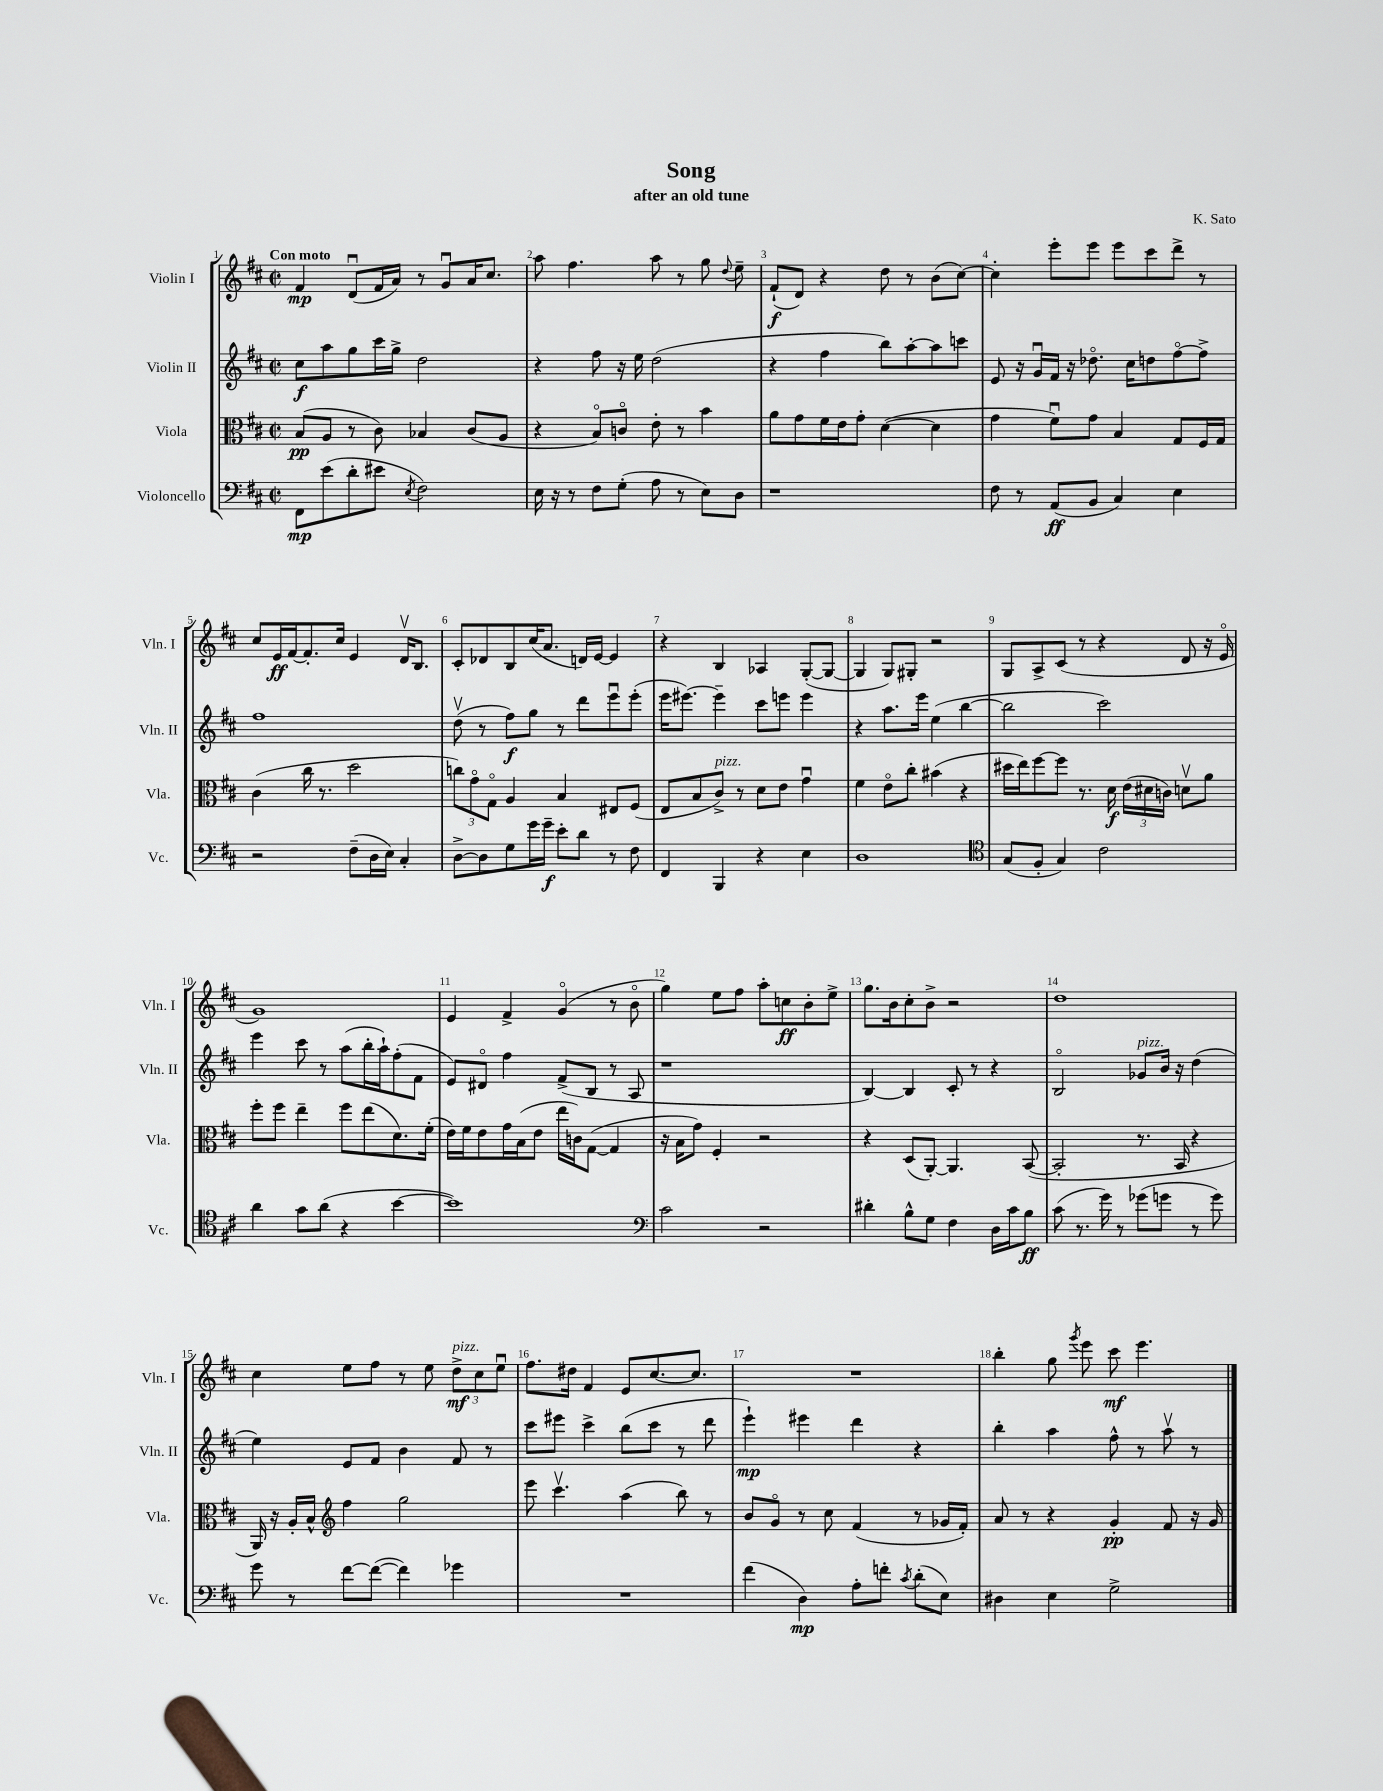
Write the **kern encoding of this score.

**kern	**kern	**kern	**kern
*staff4	*staff3	*staff2	*staff1
*clefF4	*clefC3	*clefG2	*clefG2
*k[f#c#]	*k[f#c#]	*k[f#c#]	*k[f#c#]
*M2/2	*M2/2	*M2/2	*M2/2
*met(c|)	*met(c|)	*met(c|)	*met(c|)
8FF#\L	(8B/L	8cc#\L	4f#/
(8e\	8A/J	8aa\	.
8d'\	8r	8gg\	(8du/L
8e#\J	8c#\)	16ccc#\L	16f#/L
.	.	16gg^\JJ	16a/JJ)
8qE/	.	.	.
2F#\)	4B-/	2dd\	8r
.	.	.	8gu/L
.	(8c#/L	.	16a/K
.	.	.	8.cc#/J
.	8A/J	.	.
=	=	=	=
16E\	4r	4r	8aa\
16r	.	.	.
8r	.	.	4.ff#\
8F#\L	8Bo/L)	8ff#\	.
(8G'\J	8co/J	16r	.
.	.	16ee\	.
8A\	8e'\	(2dd\	8aa\
8r	8r	.	8r
8E\L)	4b\	.	8gg\
.	.	.	8qqdd/
8D\J	.	.	8ee~\
=	=	=	=
1r	8a\L	4r	(8f#`/L
.	8g\	.	8d/J)
.	16f#\L	4ff#\	4r
.	16e\J	.	.
.	8g'\J	.	.
.	([4d\	8bb\L)	8dd\
.	.	[8aa'\	8r
.	4d\]	8aa\]	(8b\L
.	.	8ccc\J	[8cc#\J)
=	=	=	=
8F#\	4g\	8e/	4cc#'\]
8r	.	16r	.
.	.	16gu/LL	.
(8AA/L	8f#u\L)	16f#/JJ	8eee'\L
.	.	16r	.
8BB/J	8g\J	8.dd-o\	8eee\J
4C#/)	4B/	.	8eee\L
.	.	16cc#\LK	.
.	.	8dd\	8ccc#\
4E\	8G/L	[8ff#o\	8ddd^\J
.	16F#/L	8ff#^\]J	8r
.	16G/JJ	.	.
=	=	=	=
2r	(4c#\	1ff#	8cc#/L
.	.	.	16e/L
.	.	.	[16f#/J
.	16cc#\	.	8.f#'/]
.	8.r	.	.
.	.	.	16cc#/Jk
(8F#~\L	2dd\	.	4e/
16D\L	.	.	.
16E\JJ)	.	.	.
4C#'/	.	.	16dv/LK
.	.	.	8.B/J
=	=	=	=
[8D^\L	12cc\L)	(8ddv\	8c#'/L
.	12go\	.	.
8D\]	.	8r	8d-/
.	12Go\J	.	.
8G\	4A/	8ff#\L)	8B/
16g\L	.	8gg\J	(16cc#/K
16g~\JJ	.	.	8.a/J
8e'\L	4B/	8r	.
8d\J	.	8ddd\L	16d/LL)
.	.	.	[16e/JJ
8r	8E#/L	8eeeu\	4e/]
8F#\	(8F#/J	(8eee'\J	.
=	=	=	=
4FF#/	8E/L	16eee\LK	4r
.	.	[8.eee#\J)	.
.	8B/	.	.
4BBB/	8c#^/J)	4eee#~\]	4B/
.	8r	.	.
4r	8d\L	8ccc#\L	4A-/
.	8e\J	8eee\J	.
4E\	4gu\	4eee\	([8G'/L
.	.	.	8G/_J
=	=	=	=
1D	4f#\	4r	4G/]
.	8eo\L	8.aa\L	8G/L)
.	8cc#'\J	.	8G#'/J
.	.	16eee\Jk	.
.	(4b#\	(4ee\	2r
.	4r	[4bb\	.
=	=	=	=
*clefC4	*	*	*
(8G/L	16dd#\LL	2bb\]	8G/L
.	16ee\J)	.	.
8F#'/J	[8ff#\	.	8A^/
4G/)	8ff#\]J	.	(8c#/J
.	8.r	.	8r
2c#\	.	2ccc#\)	4r
.	16d\	.	.
.	(24e\LL	.	.
.	24d#\	.	.
.	24c\JJ)	.	.
.	8dv\L	.	8d/
.	8a\J	.	16r
.	.	.	16eo/
=	=	=	=
4a\	8ff#'\L	4eee\	1g)
.	8ff#\J	.	.
8g\L	4ee~\	8ccc#\	.
(8a\J	.	8r	.
4r	8ff#\L	(8aa\L	.
.	(8ee\	16bb'\L	.
.	.	16aa`\J)	.
[4b\	8.d\)	(8ff#'\	.
.	.	8f#\J	.
.	(16f#'\Jk	.	.
=	=	=	=
1b])	16e\LL)	8e/L)	4e/
.	16f#\J	.	.
.	8e\	8d#o/J	.
.	16g\L	4ff#\	4f#^/
.	(16B\J	.	.
.	8e\J	.	.
.	16ee\LL	(8f#^/L	(4go/
.	16c\J)	.	.
.	([8G\J	8B/J	.
.	4G/]	8r	8r
.	.	8A/	8bo\
=	=	=	=
*clefF4	*	*	*
2c#\	16r	1r	4gg\)
.	16B\LK	.	.
.	8g\J)	.	.
.	4F#'/	.	8ee\L
.	.	.	8ff#\J
2r	2r	.	8aa'\L
.	.	.	8cc\
.	.	.	8b'\
.	.	.	8ee^\J
=	=	=	=
4d#'\	4r	[4B/)	8.gg\L
.	.	.	16b\k
8B^^\L	(8D/L	4B/]	8cc#'\
8G\J	[8AA'/J)	.	8b^\J
4F#\	4.AA/]	8c#'/	2r
.	.	8r	.
16D\LL	.	4r	.
16c#\J	.	.	.
8B\J	([8BB/	.	.
=	=	=	=
(8c#\	2BB'/]	2Bo/	1dd
8.r	.	.	.
16g\)	.	.	.
8r	.	.	.
(8g-\L	8.r	8g-/L	.
8g\J	.	16b/Jk	.
.	16BB/	16r	.
8r	4r	(4dd\	.
8g\)	.	.	.
=	=	=	=
8g\	16AA/)	4ee\)	4cc#\
.	16r	.	.
8r	16A'/LL	.	.
.	16B^^/JJ	.	.
*	*clefG2	*	*
[8f#\L	4ff#\	8e/L	8ee\L
(8f#\_J	.	8f#/J	8ff#\J
4f#\])	2gg\	4b\	8r
.	.	.	8ee\
4g-\	.	8f#/	12dd^\L
.	.	.	12cc#\
.	.	8r	.
.	.	.	12eeu\J
=	=	=	=
1r	8eee\	8ccc#\L	8.ff#\L
.	4.ccc#v\	8eee#\J	.
.	.	.	16dd#\Jk
.	.	4ccc#^\	4f#/
.	(4aa\	(8bb\L	8e/L
.	.	8ccc#\J	[8.cc#/
.	8bb\)	8r	.
.	.	.	8.cc#/]J
.	8r	8ddd\	.
=	=	=	=
(4f#\	8b/L	4eee`\)	1r
.	8go/J	.	.
4D\)	8r	4eee#\	.
.	8cc#\	.	.
8A'\L	(4f#/	4ddd\	.
8f'\J	.	.	.
8qc#/	.	.	.
(8d'\L	8r	4r	.
8E\J)	16g-/LL	.	.
.	16f#'/JJ)	.	.
=	=	=	=
4D#\	8a/	4bb'\	4bb'\
.	8r	.	.
4E\	4r	4aa\	8gg\
.	.	.	8qggg/
.	.	.	8eee\
2G^\	4g'/	8ff#^^\	8ccc#\
.	.	8r	4.eee\
.	8f#/	8aav\	.
.	16r	8r	.
.	16g/	.	.
==	==	==	==
*-	*-	*-	*-
